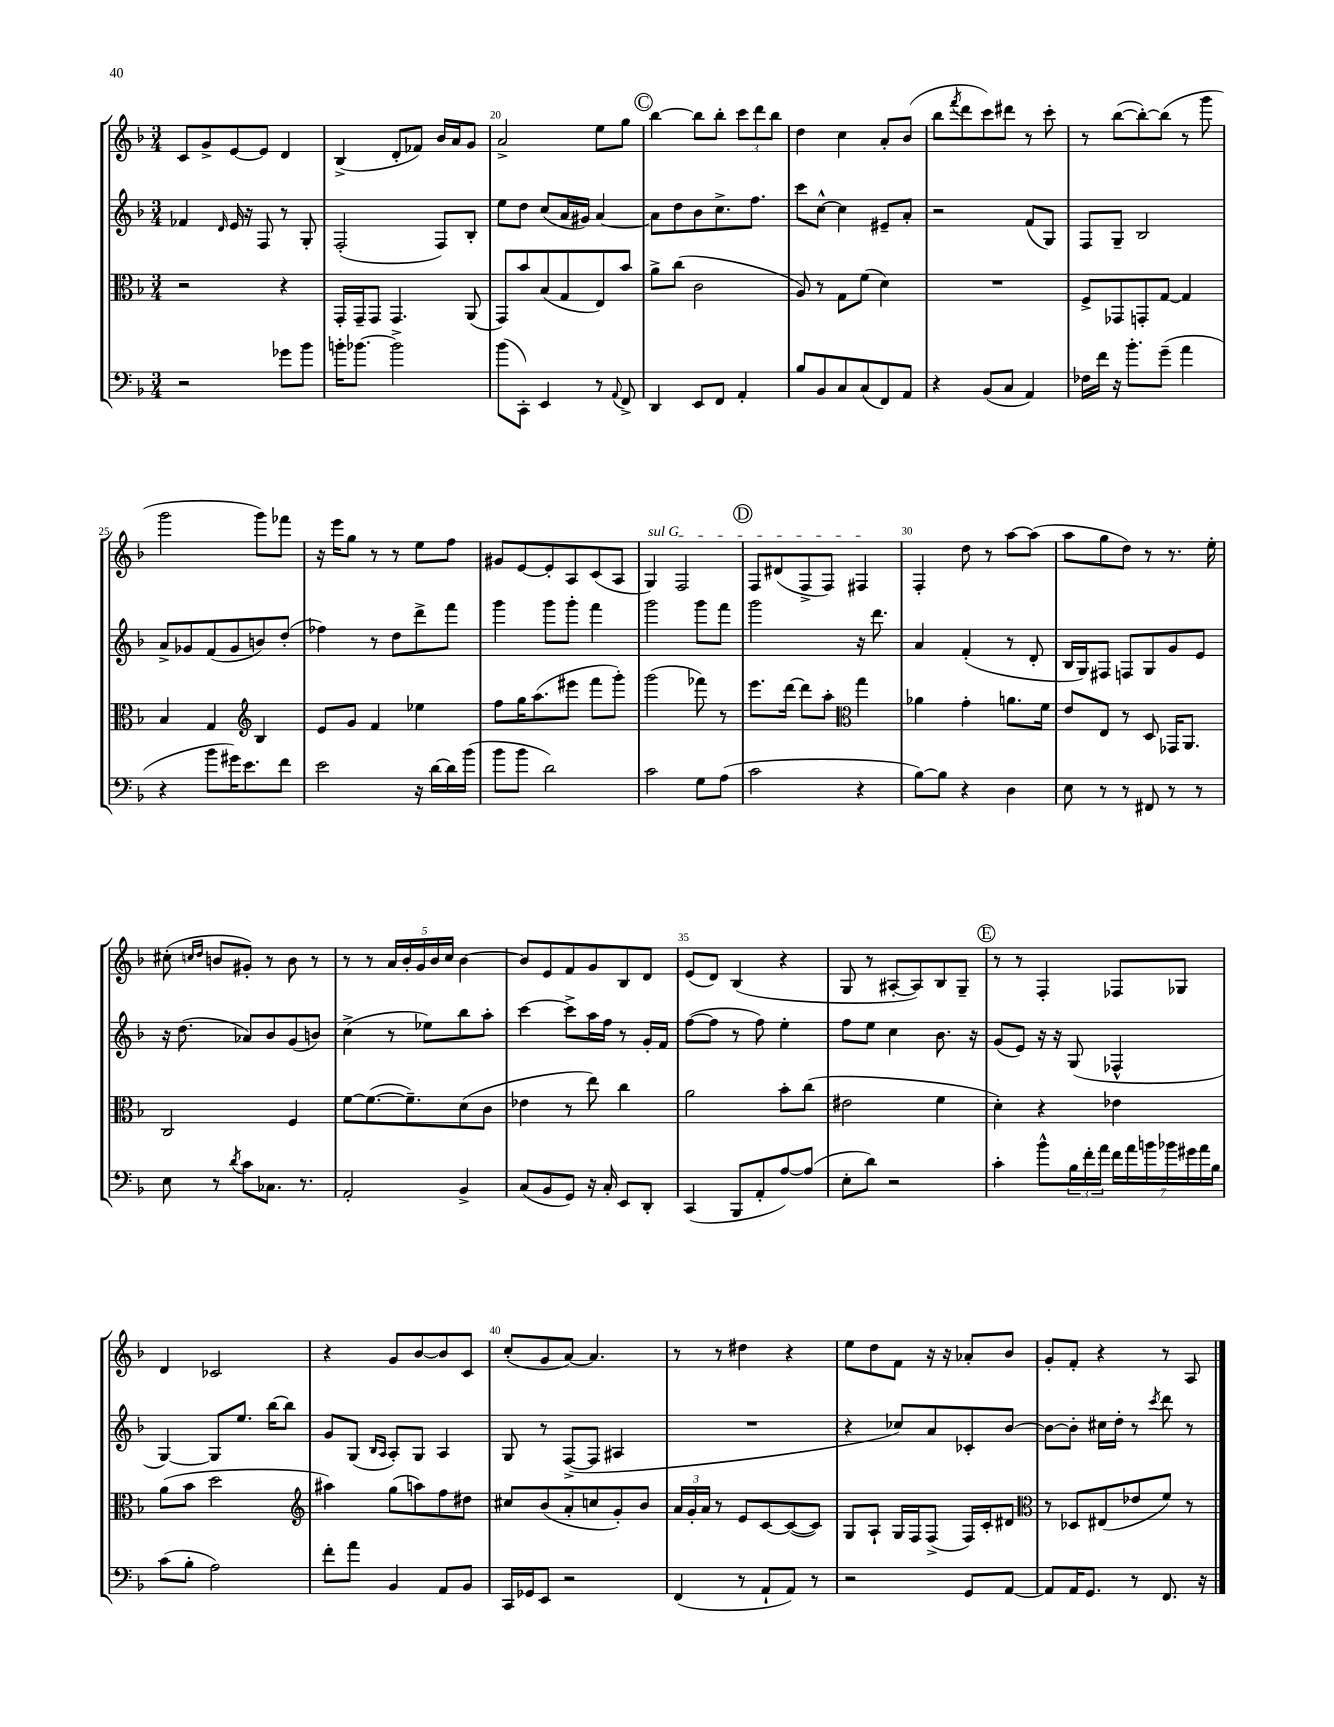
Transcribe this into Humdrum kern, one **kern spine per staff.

**kern	**kern	**kern	**kern
*part4	*part3	*part2	*part1
*staff4	*staff3	*staff2	*staff1
*clefF4	*clefC3	*clefG2	*clefG2
*k[b-]	*k[b-]	*k[b-]	*k[b-]
*M3/4	*M3/4	*M3/4	*M3/4
=18	=18	=18	=18
2r	2r	4f-X/	8c/L
.	.	.	8g^/
.	.	16qqd/	.
.	.	16e/	[8e/
.	.	16r	.
.	.	8F/	8e/J]
8g-X\L	4r	8r	4d/
8b-\J	.	8G'/	.
=19	=19	=19	=19
16bn'\KL	16GG'/LL	(2F'/	(4B-^/
[8.b-X\J	16GG~/J	.	.
.	8GG/J	.	.
2b-^\]	4.GG/	.	8d'/L
.	.	.	8f-X/J)
.	.	8F/L)	16b-/LL
.	.	.	16a/J
.	(8AA/	8B-'/J	8g/J
=20	=20	=20	=20
(8b-\L	8GG/L)	8ee\L	2a^/
8CC'\J)	8b-/	8dd\J	.
4EE/	(8B-/	(8cc/L	.
.	8G/	16a/L	.
.	.	16g#X/JJ)	.
8r	8E/)	[4a/	8ee\L
8qqAA/	.	.	.
8FF^/	8b-/J	.	8gg\J
!!LO:REH:place=s1:t=C
=21	=21	=21	=21
4DD/	8a^\L	8a\L]	[4bb-\
.	(8cc\J	8dd\	.
8EE/L	2c\	8b-\	8bb-\L]
8FF/J	.	8.cc^\	8bb-'\J
4AA'/	.	.	12ccc\L
.	.	8.ff\J	.
.	.	.	12ddd\
.	.	.	12bb-\J
=22	=22	=22	=22
8B-/L	8A/)	8ccc\L	4dd\
8BB-/	8r	[8cc^^\J	.
8C/	8G\L	4cc\]	4cc\
(8C/	(8f\J	.	.
8FF/)	4d\)	8e#X~/L	8a'/L
8AA/J	.	8a'/J	(8b-/J
=23	=23	=23	=23
4r	2.r	2r	8bb-\L
.	.	.	8qfff/
.	.	.	8ddd\
(8BB-/L	.	.	8ccc\)
8C/J	.	.	8ddd#X\J
4AA/)	.	(8f/L	8r
.	.	8G/J)	8ccc'\
=24	=24	=24	=24
16F-X\LL	8F^/L	8F/L	8r
16f\JJ	.	.	.
16r	8GG-X/	8G~/J	([8bb-\L
8.b-'\L	.	.	.
.	8GGn'/	2B-/	8bb-'\_)
(8g~\J	[8G/J	.	(8bb-\J]
4a\	4G/]	.	8r
.	.	.	8ggg\
!!LO:LB:g=z
=25	=25	=25	=25
4r	4B-/	8a^/L	2ggg\
.	.	8g-X/	.
8b-\L	4G/	(8f/	.
16g#X\K)	.	8g-/	.
8.e\	.	.	.
*	*clefG2	*	*
.	4B-/	8bn/)	8ggg\L)
8f\J	.	(8dd'/J	8fff-X\J
=26	=26	=26	=26
2e\	8e/L	4ff-X\)	16r
.	.	.	16eee\KL
.	8g/J	.	8gg\J
.	4f/	8r	8r
.	.	8dd\L	8r
16r	4ee-X\	8ddd^\	8ee\L
[16d\LL	.	.	.
16d\]	.	8fff\J	8ff\J
(16b-\JJ	.	.	.
=27	=27	=27	=27
8b-\L	8ff\L	4ggg\	8g#X/L
8b-\J	16gg\K	.	[8e/
.	(8.aa\	.	.
2d\)	.	8ggg\L	8e'/]
.	8eee#X\J	8ggg'\J	8A/
.	8fff\L	4fff\	(8c/
.	8ggg'\J)	.	8A/J
=28	=28	=28	=28
!	!	!	!LO:TX:a:i:t=sul G
2c\	(2ggg\	2ggg\	4G/)
.	.	.	2F/
8G\L	8fff-X\)	8ggg\L	.
(8A\J	8r	8fff\J	.
!!LO:REH:place=s1:t=D
=29	=29	=29	=29
2c\	8.eee\L	2ggg\	8F/L
.	.	.	(8d#X/
.	[16ddd\Jk	.	.
.	8ddd\L]	.	8F^/
.	8aa'\J	.	8F/J)
*	*clefC3	*	*
4r	4gg\	16r	4F#X/
.	.	8.ddd\	.
=30	=30	=30	=30
[8B-\L)	4a-X\	4a/	4F'/
8B-\J]	.	.	.
4r	4g'\	(4f'/	8dd\
.	.	.	8r
4D\	8.an\L	8r	[8aa\L
.	.	8d'/	(8aa\J]
.	16f\Jk	.	.
=31	=31	=31	=31
8E\	8e/L	16B-/LL	8aa\L
.	.	16G/J)	.
8r	8E/J	8F#X/J	8gg\
8r	8r	8Fn/L	8dd\J)
8FF#X/	8D/	8G/	8r
8r	16GG-X/KL	8g/	8.r
.	8.AA/J	.	.
8r	.	8e/J	.
.	.	.	16ee'\
!!LO:LB:g=z
=32	=32	=32	=32
8E\	2C/	16r	(8cc#X'\
.	.	(8.dd\	.
.	.	.	16qqccn/LL
.	.	.	16qqdd/JJ
8r	.	.	8bn/L
8qd/	.	.	.
8c\L	.	8a-X/L)	8g#X'/J)
8.C-X\J	.	8b-/	8r
.	4F/	(8g/	8b\
8.r	.	.	.
.	.	8bn/J)	8r
=33	=33	=33	=33
2AA'/	[8f\L	(4cc^\	8r
.	(8.f\_	.	8r
.	.	8r	20a/LL
.	.	.	20b-'/
.	8.f~\])	.	.
.	.	.	20g/
.	.	8ee-X\L)	.
.	.	.	20b-/
.	.	.	20cc/JJ
4BB-^/	(8d\	8bb-\	[4b-\
.	8c\J	8aa'\J	.
=34	=34	=34	=34
(8C/L	4e-X\	[4ccc\	8b-/L]
8BB-/	.	.	8e/
8GG/J)	8r	8ccc^\L]	8f/
16r	8ee\)	16aa\L	8g/
16C'/	.	16ff\JJ	.
8EE/L	4cc\	8r	8B-/
8DD'/J	.	16g'/LL	8d/J
.	.	16f/JJ	.
=35	=35	=35	=35
(4CC/	2a\	([8ff\L	(8e/L
.	.	8ff\J]	8d/J)
8BBB-/L	.	8r	(4B-/
8AA'/	.	8ff\)	.
[8A/)	8b-'\L	4ee'\	4r
(8A/J]	(8cc\J	.	.
=36	=36	=36	=36
8E'\L	2e#X\	8ff\L	8G/
8d\J)	.	8ee\J	8r
2r	.	4cc\	[8A#X'/L
.	.	.	8A#/])
.	4f\	8.b-\	8B-/
.	.	.	8G~/J
.	.	16r	.
!!LO:REH:place=s1:t=E
=37	=37	=37	=37
4c'\	4d'\)	(8g/L	8r
.	.	8e/J)	8r
8b-^^\L	4r	16r	4F'/
.	.	16r	.
24B-\L	.	(8G/	.
24f'\	.	.	.
24a\JJ	.	.	.
28f\LL	4e-X\	4F-X^^/	8F-X/L
28a\	.	.	.
28bn\	.	.	.
28b-X\	.	.	.
.	.	.	8G-X/J
28g#X\	.	.	.
28a\	.	.	.
28B-\JJ	.	.	.
!!LO:LB:g=z
=38	=38	=38	=38
(8c\L	(8a\L	[4G/)	4d/
8B-'\J	8b-\J	.	.
2A\)	2dd\	8G/L]	2c-X/
.	.	8.ee/J	.
.	.	[16bb-\KL	.
.	.	8bb-\J]	.
=39	=39	=39	=39
*	*clefG2	*	*
8f'\L	4aa#X\)	8g/L	4r
8a\J	.	(8G/J	.
.	.	16qqB-/LL	.
.	.	16qqA/JJ	.
4BB-/	(8gg\L	8A'/L)	8g/L
.	8aan\)	8G/J	[8b-/
8AA/L	8ff\	4A/	8b-/]
8BB-/J	8dd#X\J	.	8c/J
=40	=40	=40	=40
16CC/LL	8cc#X/L	8G/	(8cc'/L
16GG-X/J	.	.	.
8EE/J	(8b-/	8r	8g/
2r	8a'/	([8F^/L	[8a/J)
.	8ccn/	8F/J]	4.a/]
.	8g'/)	4A#X/	.
.	8b-/J	.	.
=41	=41	=41	=41
(4FF/	24a/LL	2.r	8r
.	24g'/	.	.
.	24a/JJ	.	.
.	8r	.	8r
8r	8e/L	.	4dd#X\
8AA`/L	[8c/	.	.
8AA/J)	(8c/_	.	4r
8r	8c/J])	.	.
=42	=42	=42	=42
2r	8G/L	4r	8ee\L
.	8A`/J	.	8dd\
.	16G/LL	8cc-X/L)	8f\J
.	16F/J	.	.
.	(8F^/J	8a/	16r
.	.	.	16r
8GG/L	16F/LL)	8c-X'/	8a-X'/L
.	16c'/J	.	.
[8AA/J	8d#X/J	[8b-/J	8b-/J
=43	=43	=43	=43
*	*clefC3	*	*
8AA/L]	8r	8b-\L_	8g'/L
16AA/K	8D-X/L	8b-'\J]	8f'/J
8.GG/J	.	.	.
.	(8E#X/	16cc#X\LL	4r
.	.	16dd'\JJ	.
8r	8e-X/	8r	.
.	.	8qccc/	.
8.FF/	8f/J)	8ddd\	8r
.	8r	8r	8A/
16r	.	.	.
==	==	==	==
*-	*-	*-	*-
